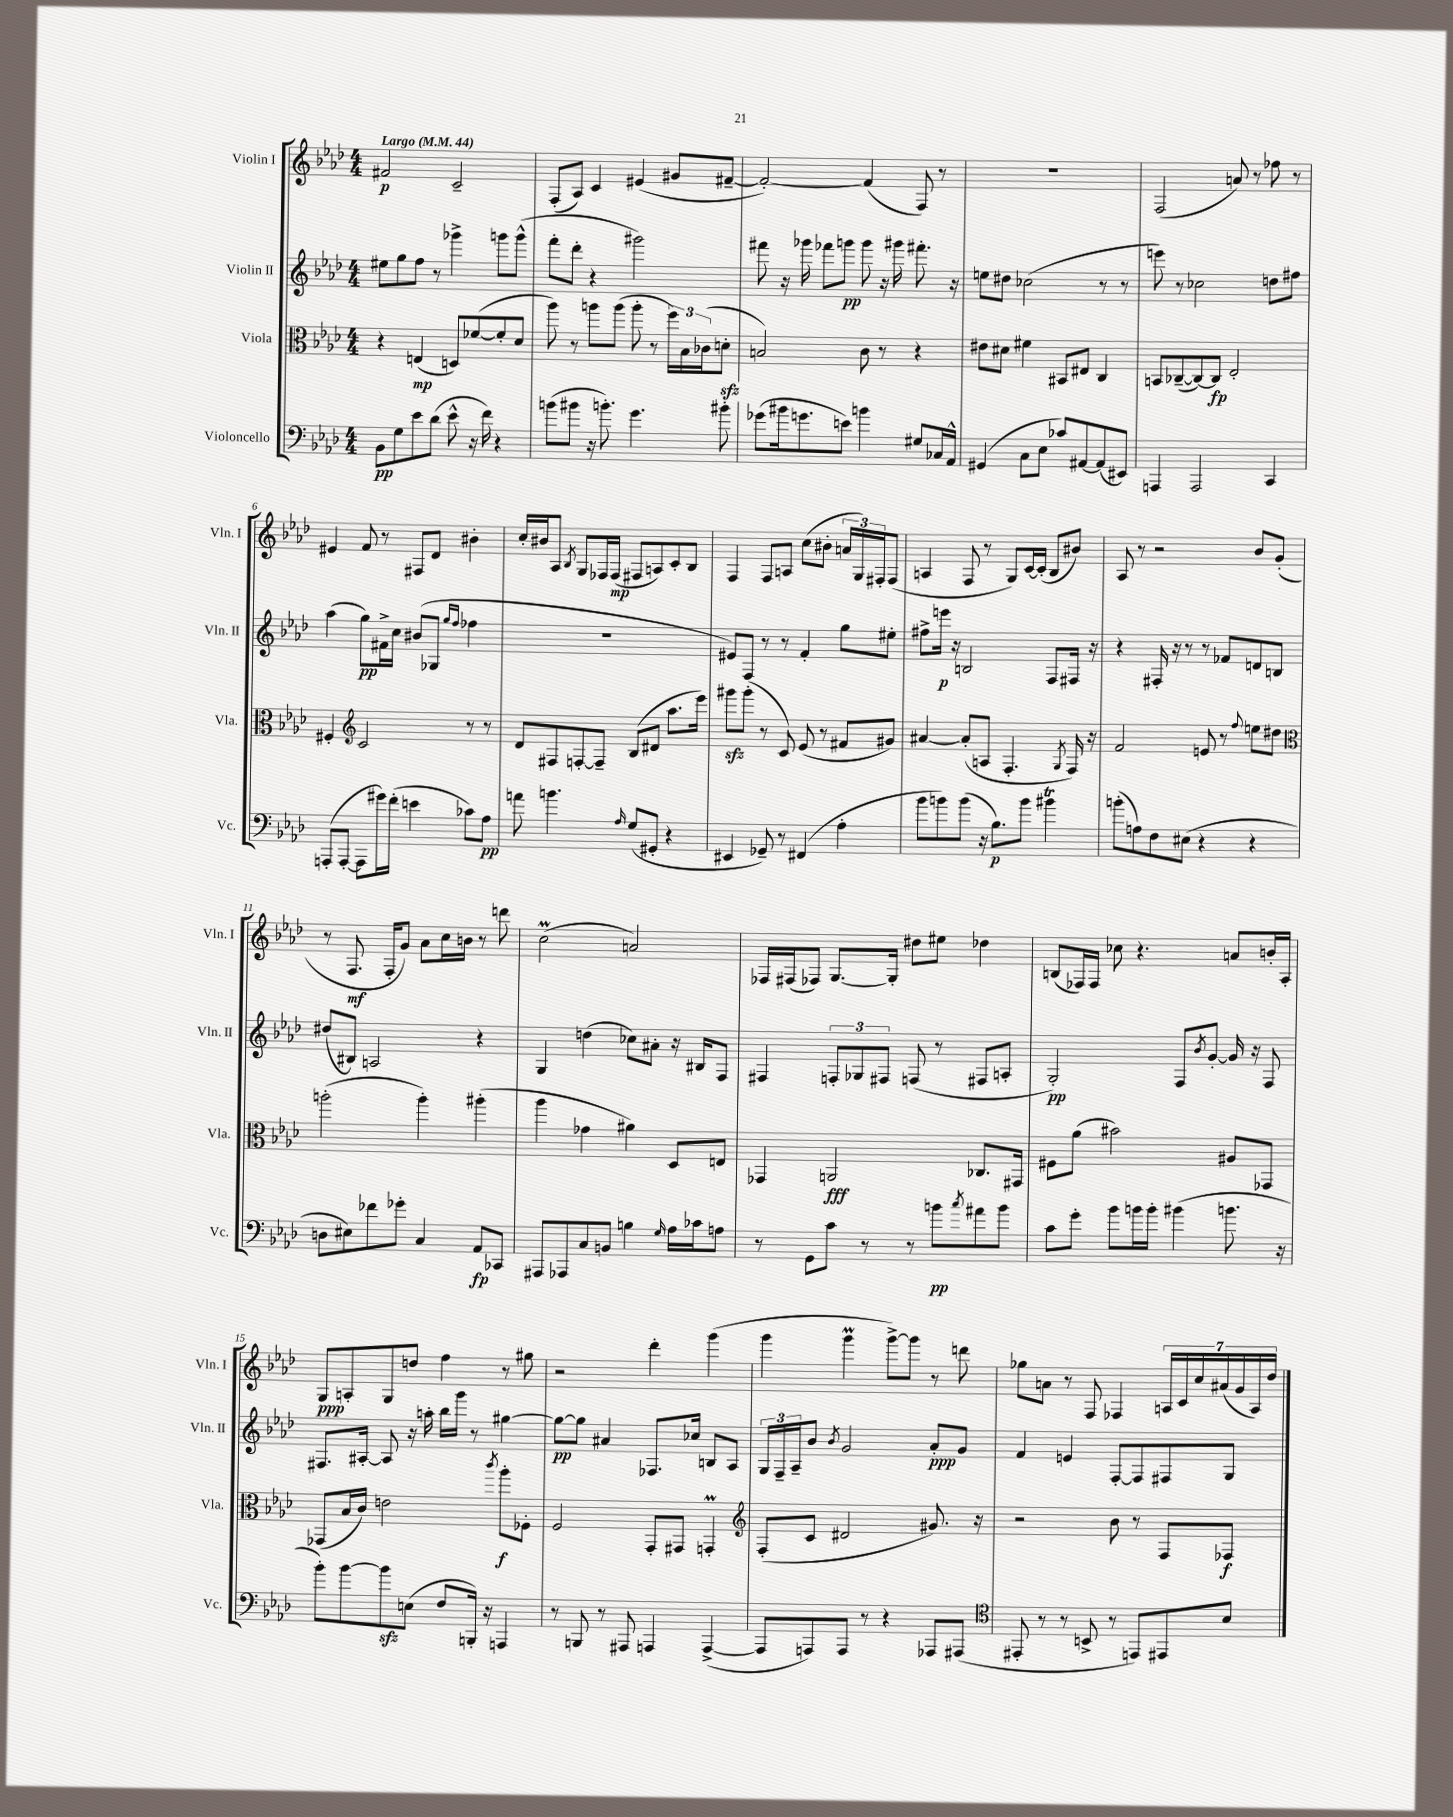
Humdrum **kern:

**kern	**dynam	**kern	**dynam	**kern	**dynam	**kern	**dynam
*part4	*part4	*part3	*part3	*part2	*part2	*part1	*part1
*staff4	*staff4	*staff3	*staff3	*staff2	*staff2	*staff1	*staff1
*I"Violoncello	*	*I"Viola	*	*I"Violin II	*	*I"Violin I	*
*I'Vc.	*	*I'Vla.	*	*I'Vln. II	*	*I'Vln. I	*
*clefF4	*	*clefC3	*	*clefG2	*	*clefG2	*
*k[b-e-a-d-]	*	*k[b-e-a-d-]	*	*k[b-e-a-d-]	*	*k[b-e-a-d-]	*
*M4/4	*	*M4/4	*	*M4/4	*	*M4/4	*
*MM44	*	*MM44	*	*MM44	*	*MM44	*
=1	=1	=1	=1	=1	=1	=1	=1
!	!	!	!	!	!	!LO:TX:a:B:t=Largo	!
8BB-\L	pp	4r	.	8ee#X\L	.	2f#X/	p
8G\	.	.	.	8gg\	.	.	.
8e-\	.	(4En/	mp	8ff\J	.	.	.
(8d-\J	.	.	.	8r	.	.	.
8e-^^\	.	8Dn/L)	.	4ggg-X^\	.	2c~/	.
16r	.	([8f-X/	.	.	.	.	.
16f\)	.	.	.	.	.	.	.
4r	.	8f-'/]	.	8gggn\L	.	.	.
.	.	8d-/J	.	(8ggg^^\J	.	.	.
=2	=2	=2	=2	=2	=2	=2	=2
(8bn\L	.	8aa-\)	.	8fff'\L	.	(8F'/L	.
8b#X\J	.	8r	.	8ddd-'\J	.	8A-/J)	.
16r	.	8aan\L	.	4r	.	4c/	.
8.bn'\)	.	.	.	.	.	.	.
.	.	(8aa\J	.	.	.	.	.
4.g\	.	8aa'\	.	2ggg#X\)	.	(4e#X/	.
.	.	8r	.	.	.	.	.
.	.	24ff\LL)	.	.	.	8g#X/L	.
.	.	24B-\	.	.	.	.	.
.	.	(24c-X\J	.	.	.	.	.
8b#X'\	.	8dnzz'\J	.	.	.	[8f#X~/J	.
=3	=3	=3	=3	=3	=3	=3	=3
(8g-X\L	.	2Bn/)	.	8fff#X\	.	2f#'/_)	.
16b#X\k	.	.	.	16r	.	.	.
8.gn\	.	.	.	16ggg-X\	.	.	.
.	.	.	.	8fff-X\L	.	.	.
8en\J)	.	.	.	8gggn\J	pp	.	.
4bn\	.	8c\	.	8ggg\	.	(4f#/]	.
.	.	8r	.	16r	.	.	.
.	.	.	.	16ggg#X\	.	.	.
8G#X/L	.	4r	.	8.fff#X'\	.	8F/)	.
16C-X/L	.	.	.	.	.	8r	.
16AA-^^/JJ	.	.	.	16r	.	.	.
=4	=4	=4	=4	=4	=4	=4	=4
(4GG#X/	.	8e#X\L	.	8een\L	.	1r	.
.	.	8d#X\J	.	8dd#X\J	.	.	.
8C\L	.	4f#X\	.	(2cc-X\	.	.	.
8E-\J	.	.	.	.	.	.	.
8c-X/L)	.	8BB#X/L	.	.	.	.	.
[8AA#X/	.	8E#X/J	.	.	.	.	.
(8AA#/]	.	4C/	.	8r	.	.	.
8EE#X/J)	.	.	.	8r	.	.	.
=5	=5	=5	=5	=5	=5	=5	=5
4AAAn/	.	8BBn/L	.	8eeen\)	.	(2F/	.
.	.	([8C-X~/	.	8r	.	.	.
2AAA/	.	8C-/_)	.	2cc-X\	.	.	.
.	.	8C-/J]	fp	.	.	.	.
.	.	2E-'/	.	.	.	8an/)	.
.	.	.	.	.	.	8r	.
4CC/	.	.	.	8ddn\L	.	8ff-X\	.
.	.	.	.	8ff#X\J	.	8r	.
!!LO:LB:g=z
=6	=6	=6	=6	=6	=6	=6	=6
(8AAAn'/L	.	4F#X'/	.	(4aa-\	.	4e#X/	.
[8AAA'/J	.	.	.	.	.	.	.
*	*	*clefG2	*	*	*	*	*
8AAA\L]	.	2c/	.	8gg\L)	pp	8f/	.
16g#X\L)	.	.	.	16f#X^\L	.	8r	.
(16f'\JJ	.	.	.	16cc\JJ	.	.	.
4en\	.	.	.	(8b#X/L	.	8F#X/L	.
.	.	.	.	8G-X/J	.	8d-/J	.
.	.	.	.	16qqgg/LL	.	.	.
.	.	.	.	16qqff/JJ	.	.	.
8c-X\L)	.	8r	.	4ff-X\	.	4b#X'\	.
8A-\J	pp	8r	.	.	.	.	.
=7	=7	=7	=7	=7	=7	=7	=7
8an\	.	8d-/L	.	1r	.	16cc'/LL	.
.	.	.	.	.	.	16b#X/J	.
4.bn\	.	8F#X/	.	.	.	8A-/J	.
.	.	.	.	.	.	8qB-/	.
.	.	[8Fn'/	.	.	.	8G/L	.
.	.	8F~/J]	.	.	.	16F-X/L	.
.	.	.	.	.	.	(16F-/JJ	mp
16qqA-/	.	.	.	.	.	.	.
(8G/L	.	(8B-/L	.	.	.	8F#X/L	.
8GG#X'/J	.	8d#X/J	.	.	.	8An/)	.
4r	.	8.aa-\L	.	.	.	8c'/	.
.	.	.	.	.	.	8B-/J	.
.	.	16eee-\Jk)	.	.	.	.	.
=8	=8	=8	=8	=8	=8	=8	=8
4EE#X/	.	8ggg#Xzz\L	.	8e#X/L)	.	4F/	.
.	.	(8ggg#'\J	.	8F/J	.	.	.
8GG-X~/)	.	8r	.	8r	.	8F/L	.
8r	.	8c/)	.	8r	.	8An/J	.
(4FF#X/	.	(8e-/	.	4f'/	.	(8cc\L	.
.	.	8r	.	.	.	8b#X'\J	.
4A-'\	.	8f#X/L	.	8gg\L	.	24an/LL	.
.	.	.	.	.	.	24G/)	.
.	.	.	.	.	.	24F#X'/J	.
.	.	8g#X/J)	.	8ee#X'\J	.	(8F#/J	.
=9	=9	=9	=9	=9	=9	=9	=9
8b-\L	.	[4a#X/	.	8ff#X^\L	.	4An/	.
8bn\)	.	.	.	16eeen\Jk	p	.	.
.	.	.	.	16r	.	.	.
(8b\J	.	(8a#'/L]	.	2Bn/	.	8F/	.
16r	.	8An/J	.	.	.	8r	.
8.B-\L)	p	.	.	.	.	.	.
.	.	4.F'/	.	.	.	8G/L)	.
8b\J	.	.	.	.	.	[16c/L	.
.	.	.	.	.	.	(16c'/JJ]	.
4b#Xt\	.	.	.	8F/L	.	8B-/L	.
.	.	8qG/	.	.	.	.	.
.	.	16F/)	.	16F#X/Jk	.	8b#X/J)	.
.	.	16r	.	16r	.	.	.
=10	=10	=10	=10	=10	=10	=10	=10
(8bn'\L	.	2f/	.	4r	.	8A-/	.
8An\)	.	.	.	.	.	8r	.
8F\	.	.	.	16F#X'/	.	2r	.
.	.	.	.	16r	.	.	.
(8E#X\J	.	.	.	8r	.	.	.
4r	.	8en/	.	8r	.	.	.
.	.	8r	.	8f-X/L	.	.	.
.	.	8qqff/	.	.	.	.	.
4r	.	8een\L	.	8dn/	.	8b-/L	.
.	.	8dd#X\J	.	8Bn/J	.	(8g'/J	.
!!LO:LB:g=z
=11	=11	=11	=11	=11	=11	=11	=11
*	*	*clefC3	*	*	*	*	*
8Dn\L	.	(2aan'\	.	(8dd#X/L	.	8r	.
8E#X\)	.	.	.	8B#X/J)	.	8.F/	mf
8f-X\	.	.	.	2An/	.	.	.
.	.	.	.	.	.	16F'/KL	.
8g-X'\J	.	.	.	.	.	8g/J)	.
4C/	.	4aa'\)	.	.	.	8a-\L	.
.	.	.	.	.	.	16cc\L	.
.	.	.	.	.	.	16bn\JJ	.
8AA-/L	fp	(4aa#X'\	.	4r	.	8r	.
8CC-X/J	.	.	.	.	.	8dddn\	.
=12	=12	=12	=12	=12	=12	=12	=12
8AAA#X/L	.	4aa-\	.	4G/	.	(2ccm\	.
8AAA-X/	.	.	.	.	.	.	.
8C/	.	4g-X\	.	(4ddn\	.	.	.
8BBn/J	.	.	.	.	.	.	.
4Bn\	.	4a#X\)	.	8cc-X\L)	.	2an/)	.
.	.	.	.	8a#X'\J	.	.	.
16qqG/	.	.	.	.	.	.	.
16A-\LL	.	8D-/L	.	16r	.	.	.
16c-X\J	.	.	.	16B#X/KL	.	.	.
8An\J	.	8En/J	.	8F/J	.	.	.
=13	=13	=13	=13	=13	=13	=13	=13
8r	.	4GG-X/	.	4F#X/	.	16F-X/LL	.
.	.	.	.	.	.	(16F#X/J	.
8GG\L	.	.	.	.	.	8F-X/J)	.
8c\J	.	2AAn/	fff	12Fn'/L	.	[8.G/L	.
.	.	.	.	12G-X/	.	.	.
8r	.	.	.	.	.	.	.
.	.	.	.	12F#X/J	.	.	.
.	.	.	.	.	.	16G'/Jk]	.
8r	.	.	.	(8Fn/	.	8dd#X\L	.
8bn\L	pp	.	.	8r	.	8ee#X\J	.
8qcc/	.	.	.	.	.	.	.
8a#X\	.	8.C-X/L	.	8F#X/L	.	4dd-X\	.
8b\J	.	.	.	8An'/J	.	.	.
.	.	16GG#X/Jk	.	.	.	.	.
=14	=14	=14	=14	=14	=14	=14	=14
8c\L	.	8F#X\L	.	2G'/)	pp	(8Bn/L	.
8g'\J	.	(8a-\J	.	.	.	16F-X/L)	.
.	.	.	.	.	.	16F-/JJ	.
8b-\L	.	2b#X\)	.	.	.	8cc-X\	.
16bn\L	.	.	.	.	.	4.r	.
16b'\JJ	.	.	.	.	.	.	.
(4b#X\	.	.	.	8F/L	.	.	.
.	.	.	.	8qb-/	.	.	.
.	.	.	.	[8g'/J	.	.	.
8.bn\	.	8A#X/L	.	16g/]	.	8an/L	.
.	.	.	.	16r	.	.	.
.	.	8GG-X/J	.	8F/	.	16bn'/L	.
16r	.	.	.	.	.	16A-'/JJ	.
!!LO:LB:g=z
=15	=15	=15	=15	=15	=15	=15	=15
8b-'\L)	.	(8GG-X/L	.	8.F#X/L	.	8G/L	ppp
[8b-\	.	16B-/L	.	.	.	8An'/	.
.	.	16c/JJ)	.	[16A#X'/Jk	.	.	.
8b-zz\]	.	2en\	.	8A#/]	.	8G/	.
(8En\J	.	.	.	16r	.	8ddn/J	.
.	.	.	.	16aan'\	.	.	.
8F/L	.	.	.	16bb-\LL	.	4ff\	.
.	.	.	.	16ggg\JJ	.	.	.
16BBBn'/Jk)	.	.	.	8r	.	.	.
16r	.	.	.	.	.	.	.
.	.	8qccc/	.	.	.	.	.
4AAAn/	.	8aa-'\L	f	[4gg#X\	.	8r	.
.	.	8F-X'\J	.	.	.	8gg#X\	.
=16	=16	=16	=16	=16	=16	=16	=16
8r	.	2F/	.	8gg#\L_	pp	2r	.
8BBBn/	.	.	.	8gg#\J]	.	.	.
8r	.	.	.	4a#X/	.	.	.
8AAA#X/	.	.	.	.	.	.	.
4AAAn/	.	8GG'/L	.	8.F-X/L	.	4ddd-'\	.
.	.	8GG#X/J	.	.	.	.	.
.	.	.	.	16cc-X/Jk	.	.	.
([4AAA^/	.	4GGnm'/	.	8Bn/L	.	(4ggg\	.
.	.	.	.	8A-/J	.	.	.
=17	=17	=17	=17	=17	=17	=17	=17
*	*	*clefG2	*	*	*	*	*
8AAA/L]	.	(8F'/L	.	24G/LL	.	4ggg\	.
.	.	.	.	24F~/	.	.	.
.	.	.	.	24A-~/J	.	.	.
8AAAn/)	.	8c/J	.	8b-/J	.	.	.
.	.	.	.	8qb-/	.	.	.
8AAA/J	.	2d#X/	.	2g/	.	4gggm\	.
8r	.	.	.	.	.	.	.
4r	.	.	.	.	.	[8ggg^\L)	.
.	.	.	.	.	.	8ggg\J]	.
8AAA-X/L	.	8.g#X/)	.	8a-'/L	ppp	8r	.
(8AAA#X/J	.	.	.	8g/J	.	8dddn\	.
.	.	16r	.	.	.	.	.
=18	=18	=18	=18	=18	=18	=18	=18
*clefC4	*	*	*	*	*	*	*
8EE#X'/	.	2r	.	4f/	.	8gg-X\L	.
8r	.	.	.	.	.	8an\J	.
8r	.	.	.	4en/	.	8r	.
8BBn^/	.	.	.	.	.	8F/	.
8r	.	8b-\	.	[8F'/L	.	4F-X/	.
8EEn/L)	.	8r	.	8F/]	.	.	.
8EE#X/	.	8F/L	.	8F#X/	.	28An/LL	.
.	.	.	.	.	.	28c/	.
.	.	.	.	.	.	28cc/	.
.	.	.	.	.	.	(28a#X/	.
8B-/J	.	8F-X/J	f	8G/J	.	.	.
.	.	.	.	.	.	28g/	.
.	.	.	.	.	.	28A/)	.
.	.	.	.	.	.	28dd-/JJ	.
==	==	==	==	==	==	==	==
*-	*-	*-	*-	*-	*-	*-	*-
